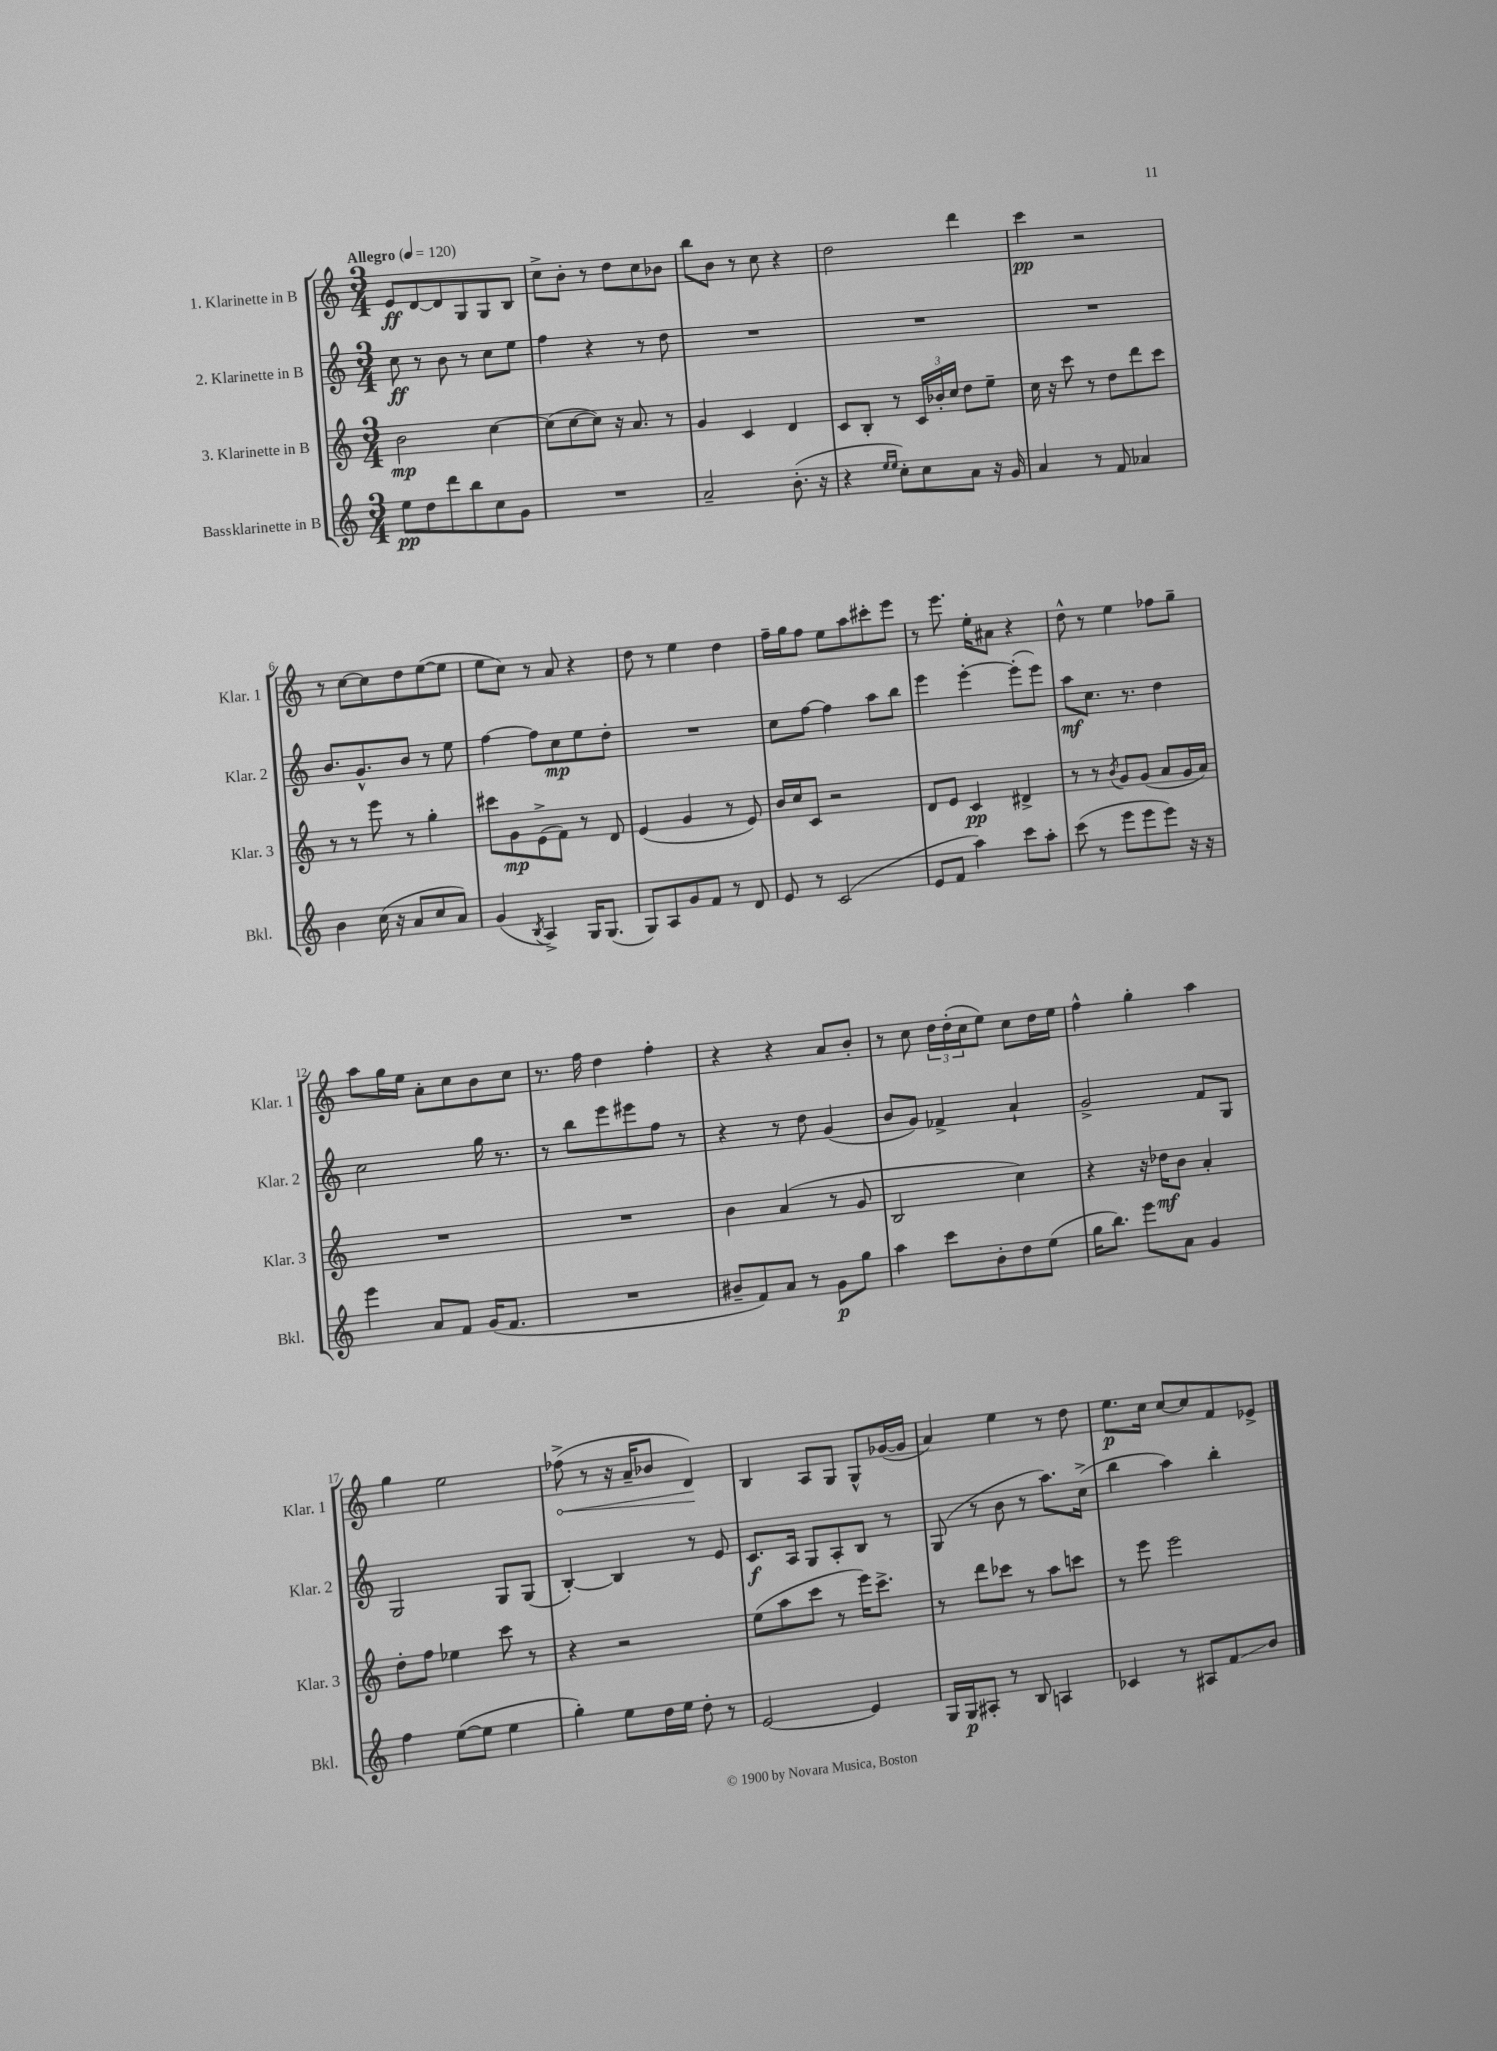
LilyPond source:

<<
\new StaffGroup <<
\new Staff = "s0" \with { instrumentName = "1. Klarinette in B" shortInstrumentName = "Klar. 1" } {
    \clef treble \key c \major \numericTimeSignature \time 3/4 \tempo "Allegro" 4 = 120
    e'8\ff d'8~ d'8 g8 g8 b8 |
    c''8-> b'8-. r8 d''8 c''8 bes'8 |
    b''8 b'8 r8 c''8 r4 |
    d''2 d'''4 |
    c'''4\pp r2 |
    r8 c''8~ c''8 d''8 e''8~( e''8 |
    e''8 c''8) r8 a'8 r4 |
    d''8 r8 e''4 d''4 |
    f''16-- g''16 f''8 e''8 a''8 cis'''8-. e'''8 |
    r8 e'''8. e''16-. ais'8 r4 |
    d''8-^ r8 e''4 fes''8 g''8-- |
    a''8 g''16 e''16 a'8-. c''8 b'8 c''8 |
    r8. f''16 d''4 f''4-. |
    r4 r4 a'8 b'8-. |
    r8 c''8 \tuplet 3/2 { d''16 d''16-.( c''16 } e''8) c''8 d''16 e''16 |
    f''4-^ g''4-. a''4 |
    g''4 e''2 |
    \once \override Hairpin.circled-tip = ##t fes''8->\<( r8 r16 a'16-- bes'8 d'4\!) |
    b4 a8 g8 g8-^ ges'16~( ges'16 |
    a'4) e''4 r8 d''8 |
    e''8.\p c''16 c''8~ c''8 f'8 ees'8-> \bar "|." |
}
\new Staff = "s1" \with { instrumentName = "2. Klarinette in B" shortInstrumentName = "Klar. 2" } {
    \clef treble \key c \major \numericTimeSignature \time 3/4
    c''8\ff r8 b'8 r8 c''8 e''8 |
    f''4 r4 r8 d''8 |
    R2. |
    R2. |
    R2. |
    b'8. g'8.-^ b'8 r8 e''8 |
    f''4~ f''8 c''8\mp e''8 d''8-. |
    R2. |
    c''8 f''8~ f''4 a''8 b''8 |
    e'''4 e'''4~-. e'''8-.( e'''8) |
    a''8\mf c''8. r8. d''4 |
    c''2 g''16 r8. |
    r8 b''8 e'''8 eis'''8 f''8 r8 |
    r4 r8 d''8 g'4( |
    b'8 g'8) fes'4-> a'4-! |
    g'2-> f'8 g8 |
    g2 g8 g8( |
    b4~-.) b4 r8 e'8 |
    c'8.\f a16 g8 a8-. b8 r8 |
    g8( r8 b'8 r8 a''8.) c''16->( |
    b''4 a''4) b''4-. \bar "|." |
}
\new Staff = "s2" \with { instrumentName = "3. Klarinette in B" shortInstrumentName = "Klar. 3" } {
    \clef treble \key c \major \numericTimeSignature \time 3/4
    b'2\mp c''4~ |
    c''8( c''8~ c''8) r16 a'8. r8 |
    g'4 c'4 d'4 |
    c'8 b8-. r8 \tuplet 3/2 { c'16 bes'16-. c''16 } d''8 e''8-- |
    c''16 r16 c'''8 r8 d''8 d'''8 c'''8 |
    r8 r8 e'''8 r8 g''4-. |
    cis'''8 g'8\mp e'8->( f'8) r8 d'8 |
    e'4( g'4 r8 e'8) |
    b'16 c''16 c'8 r2 |
    d'8 e'8 c'4\pp dis'4-> |
    r8 r8 \acciaccatura { b'8 } g'8 g'8( a'8 g'16 a'16) |
    R2. |
    R2. |
    b'4 a'4( r8 g'8 |
    b2 c''4) |
    r4 r16 des''16\mf b'8 a'4-. |
    d''8-. f''8 ees''4 c'''8 r8 |
    r4 r2 |
    e''8( a''8 c'''8 r8 e'''16) c'''8.-> |
    r8 d'''8 ces'''8 r8 a''8 c'''8 |
    r8 e'''8 e'''2 \bar "|." |
}
\new Staff = "s3" \with { instrumentName = "Bassklarinette in B" shortInstrumentName = "Bkl." } {
    \clef treble \key c \major \numericTimeSignature \time 3/4
    e''8\pp d''8 d'''8 b''8 c''8 g'8 |
    R2. |
    a'2-- b'8.-.( r16 |
    r4 \grace { e''16 e''16 } c''8-.) c''8 a'8 r16 g'16 |
    a'4 r8 f'8 aes'4 |
    b'4 c''16( r16 a'8 c''8 a'8) |
    g'4( \acciaccatura { b8 } a4->) g16 g8.( |
    g8) a8 g'8 f'8 r8 d'8 |
    e'8 r8 c'2( |
    e'8 f'8 a''4) c'''8 a''8-. |
    c'''8( r8 e'''8 e'''8 e'''8) r16 r16 |
    e'''4 a'8 f'8 g'16( f'8. |
    R2. |
    bis'8-- f'8) a'8 r8 g'8\p g''8 |
    a''4 c'''8 b'8-. d''8 e''8( |
    g''16 b''8.) e'''8 a'8 g'4 |
    f''4 e''8~( e''8 e''4 |
    g''4-.) e''8 d''16 e''16 d''8-. r8 |
    e'2~ e'4 |
    g16 g16\p ais8-. r8 b8 a4 |
    ces'4 r8 ais8 f'8\glissando b'8 \bar "|." |
}
>>
>>
